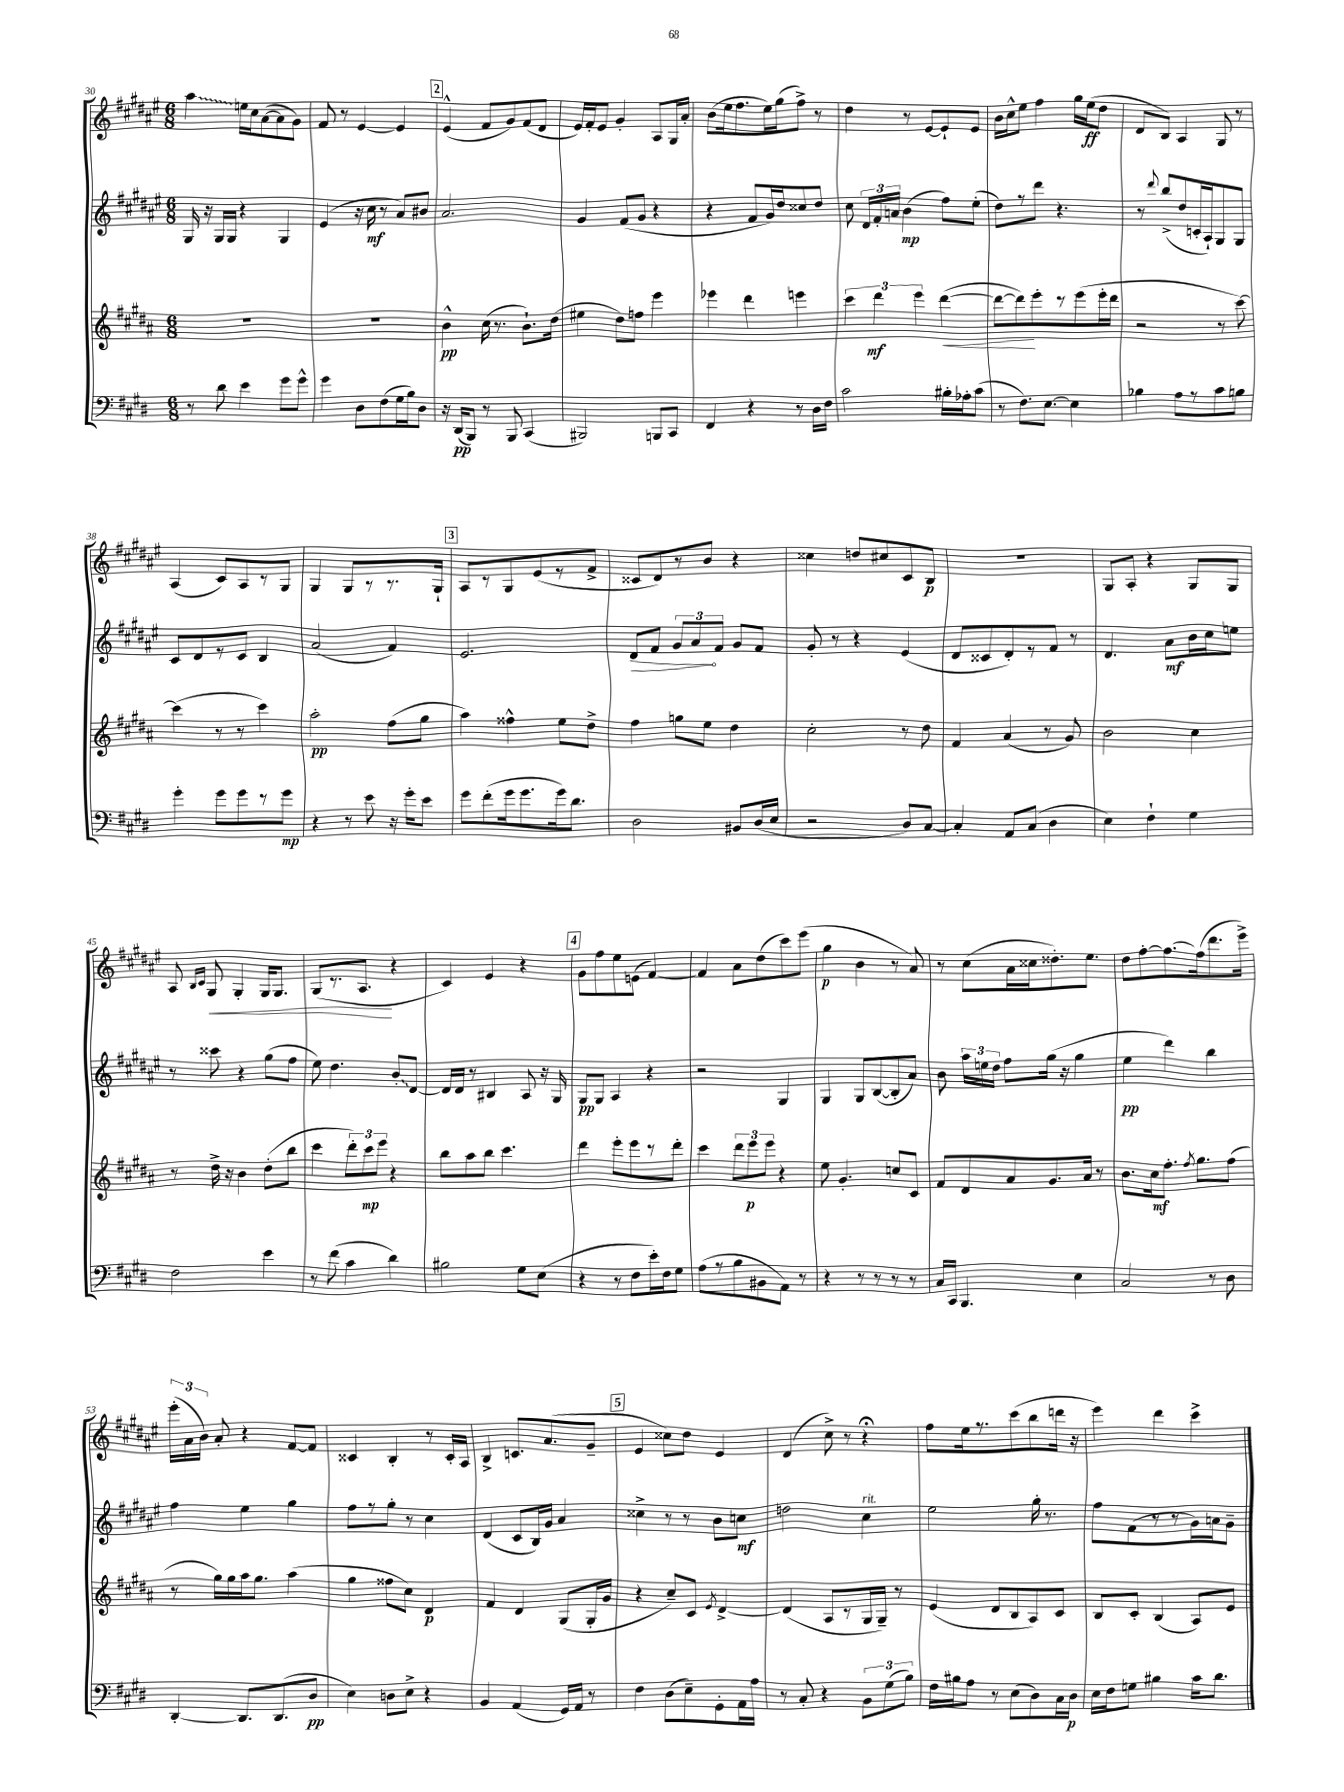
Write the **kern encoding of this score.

**kern	**kern	**kern	**kern
*staff4	*staff3	*staff2	*staff1
*clefF4	*clefG2	*clefG2	*clefG2
*k[f#c#g#d#]	*k[f#c#g#d#a#]	*k[f#c#g#d#a#e#]	*k[f#c#g#d#a#e#]
*M6/8	*M6/8	*M6/8	*M6/8
8r	2.r	16G#	4aa#
.	.	16r	.
8d#	.	16G#	.
.	.	16G#	.
4e	.	4r	16ee
.	.	.	16cc#
.	.	.	([8a#
8g#	.	4G#	8a#]
8g#^^	.	.	8g#)
=	=	=	=
4g#	2.r	(4e#	8f#
.	.	.	8r
8D#	.	16r	[4e#
.	.	16cc#	.
(8F#	.	8r	.
16G#	.	8a#)	4e#]
16B)	.	.	.
8D#	.	8b#	.
=	=	=	=
16r	4b^^	2.a#	(4e#^^
(16DD#	.	.	.
8BBB)	.	.	.
8r	(16cc#	.	8f#
.	8.r	.	.
8BBB	.	.	8g#)
(4CC#	8.b`)	.	(8f#
.	.	.	8d#
.	(16dd#	.	.
=	=	=	=
2BBB#)	4ee#	4g#	16e#)
.	.	.	16f#'
.	.	.	8e#
.	8dd#)	(8f#	4g#'
.	8ff	8g#	.
8BBB	4eee	4r	8A#
8CC#	.	.	16G#
.	.	.	16a#'
=	=	=	=
4FF#	4eee-	4r	(8b
.	.	.	16ee#
.	.	.	8.ff#
4r	4ddd#	8f#	.
.	.	16g#)	16ee#)
.	.	16dd#	(16gg#
8r	4eee	8cc##	8ff#^)
16D#	.	8dd#	8r
16F#	.	.	.
=	=	=	=
2c#	6ccc#	8cc#	4dd#
.	.	24d#	.
.	6ddd#	24f#'	.
.	.	24a	.
.	.	(4b	8r
.	6eee	.	.
.	.	.	[8e#
16B#'	([4ddd#	8ff#)	8e#`]
16A-'	.	.	.
(8c#	.	(8ee#'	8e#
=	=	=	=
8r	8ddd#_	8dd#)	16b
.	.	.	16cc#^^
8.F#)	8ddd#])	8r	8ee#
.	8eee'	8ddd#	4ff#
[8.E	.	.	.
.	8r	4.r	.
4E]	(8eee	.	16gg#
.	.	.	(16ee#
.	16eee'	.	8dd#
.	16ddd#	.	.
=	=	=	=
4B-	2r	8r	8d#
.	.	8qqddd#	.
.	.	(8bb^	8B)
8A	.	8dd#	4A#
8r	.	16c'	.
.	.	16A#`)	.
8c#	8r	8G#	8G#
8B	[8ccc#)	8G#	8r
=	=	=	=
4g#'	(4ccc#]	8c#	(4A#
.	.	8d#	.
8g#	8r	8r	8c#)
8g#	8r	8c#	8A#
8r	4ccc#)	4B	8r
8g#	.	.	8G#
=	=	=	=
4r	2aa#'	(2a#	4G#
8r	.	.	8G#
8e	.	.	8r
16r	(8ff#	4f#)	8.r
16g#'	.	.	.
8e	8gg#	.	.
.	.	.	16G#`
=	=	=	=
8g#	4aa#)	2.e#	8A#
(8f#'	.	.	8r
16g#	4ff##^^	.	8G#
8.g#	.	.	.
.	.	.	(8e#
16g#)	8ee	.	8r
8.d#	.	.	.
.	8dd#^	.	8f#^
=	=	=	=
2D#	4ff#	8d#	8c##
.	.	8f#	8d#)
.	8gg	12g#	8r
.	.	12a#	.
.	8ee	.	8b
.	.	12f#	.
8BB#	4dd#	8g#	4r
(16D#	.	8f#	.
16E	.	.	.
=	=	=	=
2r	2cc#'	8g#'	4cc##
.	.	8r	.
.	.	4r	8dd
.	.	.	8cc#
8D#)	8r	(4e#	8c#
[8C#	8dd#	.	8B
=	=	=	=
4C#']	4f#	8d#	2.r
.	.	8c##	.
8AA	(4a#	8d#')	.
(8C#	.	8r	.
4D#	8r	8f#	.
.	8g#)	8r	.
=	=	=	=
4E)	2b	4.d#	8G#
.	.	.	8A#'
4F#`	.	.	4r
.	.	8a#	.
4G#	4cc#	16b	8G#
.	.	16cc#	.
.	.	8ee	8G#
=	=	=	=
2F#	8r	8r	8A#
.	.	.	16qqB
.	.	.	16qqc#
.	16dd#^	8ccc##	8G#
.	16r	.	.
.	4b	4r	4G#'
4e	(8dd#'	(8gg#	16G#
.	.	.	8.G#
.	8bb	8ff#	.
=	=	=	=
8r	4ccc#	8ee#)	(8G#
(8f#	.	4.dd#	8.r
4c#	12ddd#')	.	.
.	.	.	8.A#
.	12ccc#	.	.
.	12eee	.	.
4d#)	4r	8b'	4r
.	.	[8d#	.
=	=	=	=
2B#	8bb	16d#]	4c#)
.	.	16d#	.
.	8aa#	8r	.
.	8bb	4B#	4e#
.	4.ccc#	.	.
8G#	.	8A#	4r
(8E	.	16r	.
.	.	16G#	.
=	=	=	=
4r	4ddd#	8G#	8g#
.	.	8G#	8ff#
8r	8eee'	4A#	8ee#
8F#	8eee	.	(8e
16e')	8r	4r	[4f#)
16F#	.	.	.
8G#	8ddd#'	.	.
=	=	=	=
(8A	4ccc#	2r	4f#]
8r	.	.	.
8B	12ddd#	.	8a#
.	12eee	.	.
8BB#	.	.	(8dd#
.	12eee	.	.
8AA)	4r	4G#	8ccc#)
8r	.	.	(8eee#
=	=	=	=
4r	8ee	4G#	4gg#
.	4.g#'	.	.
8r	.	8G#	4b
8r	.	([8B	.
8r	8cc	8B']	8r
8r	8c#	8a#)	8a#)
=	=	=	=
16C#	8f#	8b	8r
16CC#	.	.	.
4.BBB	8d#	24aa#	(8cc#
.	.	24ee	.
.	.	24dd#	.
.	8a#	8ff#	16a#
.	.	.	16cc##
.	8.g#	(16gg#	8.dd##')
.	.	16r	.
4E	.	4gg#	.
.	16a#	.	8.ee#
.	8r	.	.
=	=	=	=
2C#	8.b	4ee#	8dd#
.	.	.	[8ff#'
.	16cc#	.	.
.	8.ff#'	4ddd#)	8.ff#_
.	8qff#	.	.
.	8.gg#	.	(16ff#]
8r	.	4bb	8.ddd#
8D#	(8ff#	.	.
.	.	.	16eee#^)
=	=	=	=
[4DD#'	8r	4ff#	(24eee#'
.	.	.	24a#
.	.	.	24b)
.	16gg#)	.	8a#'
.	16gg#	.	.
8.DD#]	16aa#	4ee#	4r
.	8.gg#	.	.
(8.DD#	.	.	.
.	(4aa#	4gg#	[8f#
8D#	.	.	8f#]
=	=	=	=
4E)	4gg#	8ff#	4c##
.	.	8r	.
8D	8ff##	8gg#'	4B'
8E^	8cc#)	8r	.
4r	4d#	4cc#	8r
.	.	.	16c##'
.	.	.	16A#
=	=	=	=
4BB	4f#	(4d#	4B^
(4AA	4d#	8c#	8.c
.	.	16B)	.
.	.	16g#	(8.a#
16GG#)	(8G#	4a#	.
16AA	.	.	.
8r	16G#'	.	8g#~
.	16g#	.	.
=	=	=	=
4F#	4r	4cc##^	4e#
(8D#	8cc#~)	8r	8cc##)
8E~)	8c#	8r	8dd#
.	8qe	.	.
8GG#'	[4d#^	8b	4e#
16AA	.	8cc	.
16A	.	.	.
=	=	=	=
8r	(4d#]	2dd	(4d#
8C#'	.	.	.
4r	8A#	.	8cc#^)
.	8r	.	8r
12BB	16G#	4cc#	4r;
.	16G#~)	.	.
(12G#	.	.	.
.	8r	.	.
12B)	.	.	.
=	=	=	=
16F#	(4e	2ee#	8ff#
16B#	.	.	.
8A	.	.	16ee#
.	.	.	8.r
8r	8d#	.	.
(8E	8B	.	(8ccc#
8D#)	8A#)	16gg#'	8bb
.	.	8.r	.
16C#	8c#	.	16ddd
16D#	.	.	16r
=	=	=	=
16E	8B	8ff#	4eee#)
16F#	.	.	.
8G	8c#'	(8f#	.
4B#	(4B	8r	4ddd#
.	.	8r	.
16c#	8A#)	16g#)	4ccc#^
8.d#	.	16a	.
.	8e	8g#~	.
==	==	==	==
*-	*-	*-	*-
